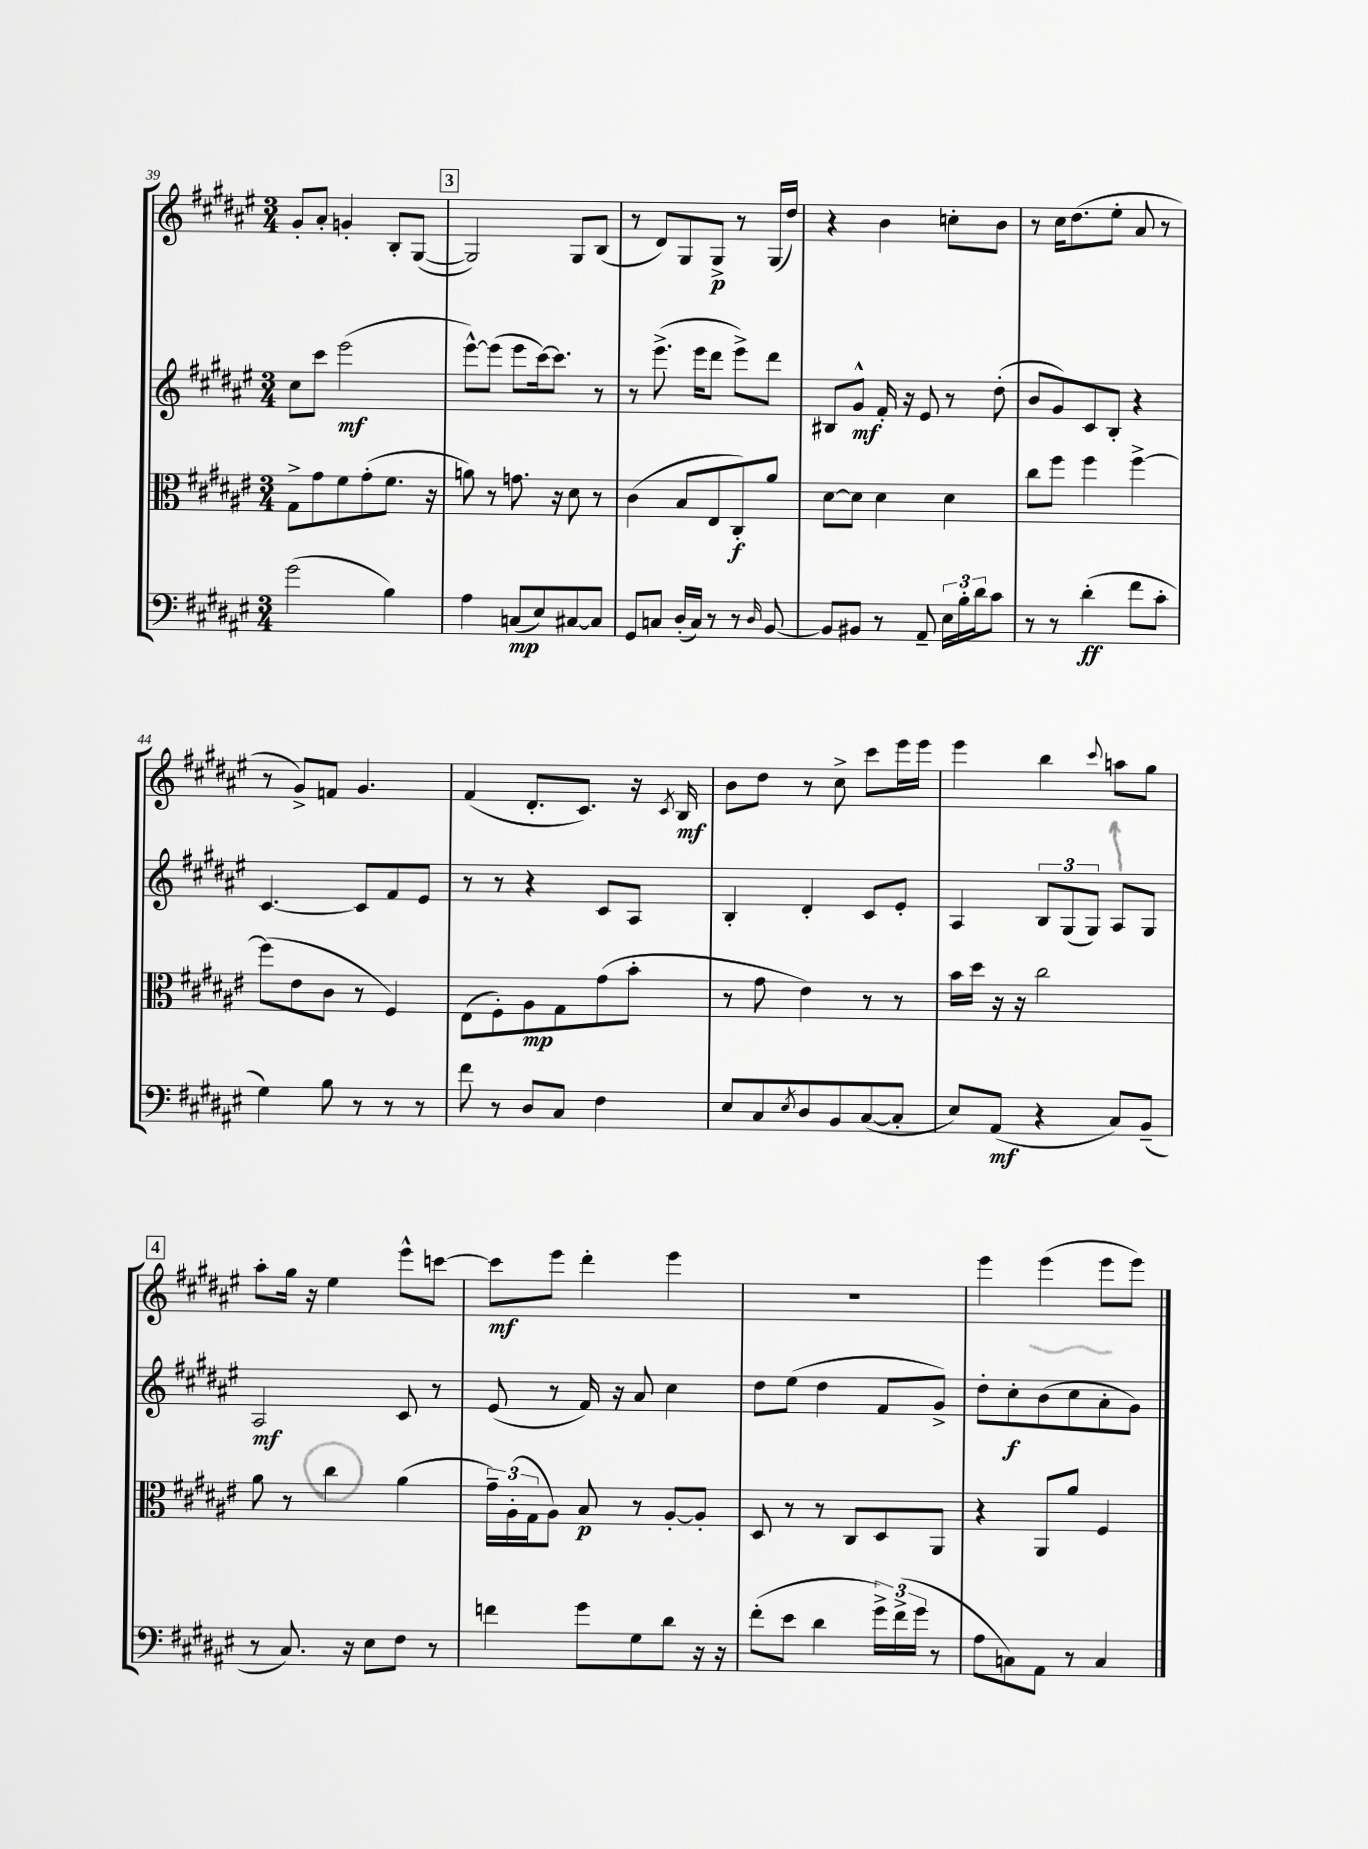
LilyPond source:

<<
\new StaffGroup <<
\new Staff = "s0" {
    \clef treble \key fis \major \numericTimeSignature \time 3/4
    gis'8-. ais'8-. g'4-. b8-. gis8~( |
    \mark \markup { \box "3" } gis2) gis8 b8( |
    r8 dis'8) gis8 gis8->\p r8 gis16( dis''16) |
    r4 b'4 c''8-. b'8 |
    r8 cis''16 dis''8.( eis''8-. ais'8 r8 |
    r8 gis'8->) f'8 gis'4. |
    fis'4( dis'8.-. cis'8.) r16 \acciaccatura { cis'8 } b16\mf |
    b'8 dis''8 r8 cis''8-> cis'''8 eis'''16 eis'''16 |
    eis'''4 b''4 \appoggiatura { cis'''8 } a''8 gis''8 |
    \mark \markup { \box "4" } ais''8-. gis''16 r16 eis''4 eis'''8-^ c'''8~ |
    c'''8\mf eis'''8 dis'''4-. eis'''4 |
    R2. |
    eis'''4 eis'''4( eis'''8 eis'''8) \bar "|." |
}
\new Staff = "s1" {
    \clef treble \key fis \major \numericTimeSignature \time 3/4
    cis''8 cis'''8 eis'''2\mf( |
    \mark \markup { \box "3" } eis'''8~-^) eis'''8( eis'''8 cis'''16~) cis'''8. r8 |
    r8 eis'''8.->( eis'''16 dis'''8 eis'''8->) dis'''8 |
    bis8 gis'8-^\mf fis'16-. r16 eis'8 r8 dis''8-.( |
    b'8 gis'8) cis'8 b8-. r4 |
    cis'4.~ cis'8 fis'8 eis'8 |
    r8 r8 r4 cis'8 ais8 |
    b4-. dis'4-. cis'8 eis'8-. |
    ais4 \tuplet 3/2 { b8 gis8( gis8) } ais8 gis8 |
    \mark \markup { \box "4" } ais2\mf cis'8 r8 |
    eis'8( r8 fis'16) r16 ais'8 cis''4 |
    dis''8 eis''8( dis''4 fis'8 gis'8->) |
    dis''8-. cis''8-.\f b'8( cis''8 ais'8-. gis'8) \bar "|." |
}
\new Staff = "s2" {
    \clef alto \key fis \major \numericTimeSignature \time 3/4
    gis8-> gis'8 fis'8 gis'8-.( fis'8. r16 |
    \mark \markup { \box "3" } a'8) r8 g'8. r16 dis'8 r8 |
    cis'4( b8 eis8 cis8-.\f) ais'8 |
    dis'8~ dis'8 dis'4 dis'4 |
    cis''8 fis''8 fis''4 fis''4~-> |
    fis''8( eis'8 cis'8 r8 fis4) |
    eis8( fis8-.) ais8\mp gis8 gis'8( b'8-. |
    r8 gis'8 eis'4) r8 r8 |
    b'16 dis''16 r16 r16 cis''2 |
    \mark \markup { \box "4" } ais'8 r8 cis''4 ais'4( |
    \tuplet 3/2 { gis'16--) ais16-.( gis16 } ais8) b8\p r8 ais8~-. ais8-. |
    dis8 r8 r8 cis8 dis8 ais,8 |
    r4 ais,8 ais'8 fis4 \bar "|." |
}
\new Staff = "s3" {
    \clef bass \key fis \major \numericTimeSignature \time 3/4
    gis'2( b4) |
    \mark \markup { \box "3" } ais4 c8\mp( eis8) cis8~ cis8 |
    gis,8 c8 dis16-.( c16) r8 r8 \grace { dis16 } b,8~ |
    b,8 bis,8 r8 ais,8-- \tuplet 3/2 { eis16 b16-. dis'16 } cis'8 |
    r8 r8 dis'4-.\ff( fis'8 cis'8-. |
    gis4) b8 r8 r8 r8 |
    fis'8 r8 dis8 cis8 fis4 |
    eis8 cis8 \acciaccatura { eis8 } dis8 b,8 cis8~( cis8-. |
    eis8) ais,8\mf( r4 cis8) b,8--( |
    \mark \markup { \box "4" } r8 cis8.) r16 eis8 fis8 r8 |
    f'4 gis'8 gis8 dis'8 r16 r16 |
    fis'8-.( eis'8 dis'4 \tuplet 3/2 { gis'16->) fis'16->( gis'16 } r8 |
    ais8 c8) ais,8 r8 c4 \bar "|." |
}
>>
>>
\layout { \context { \Score currentBarNumber = #39 } }
